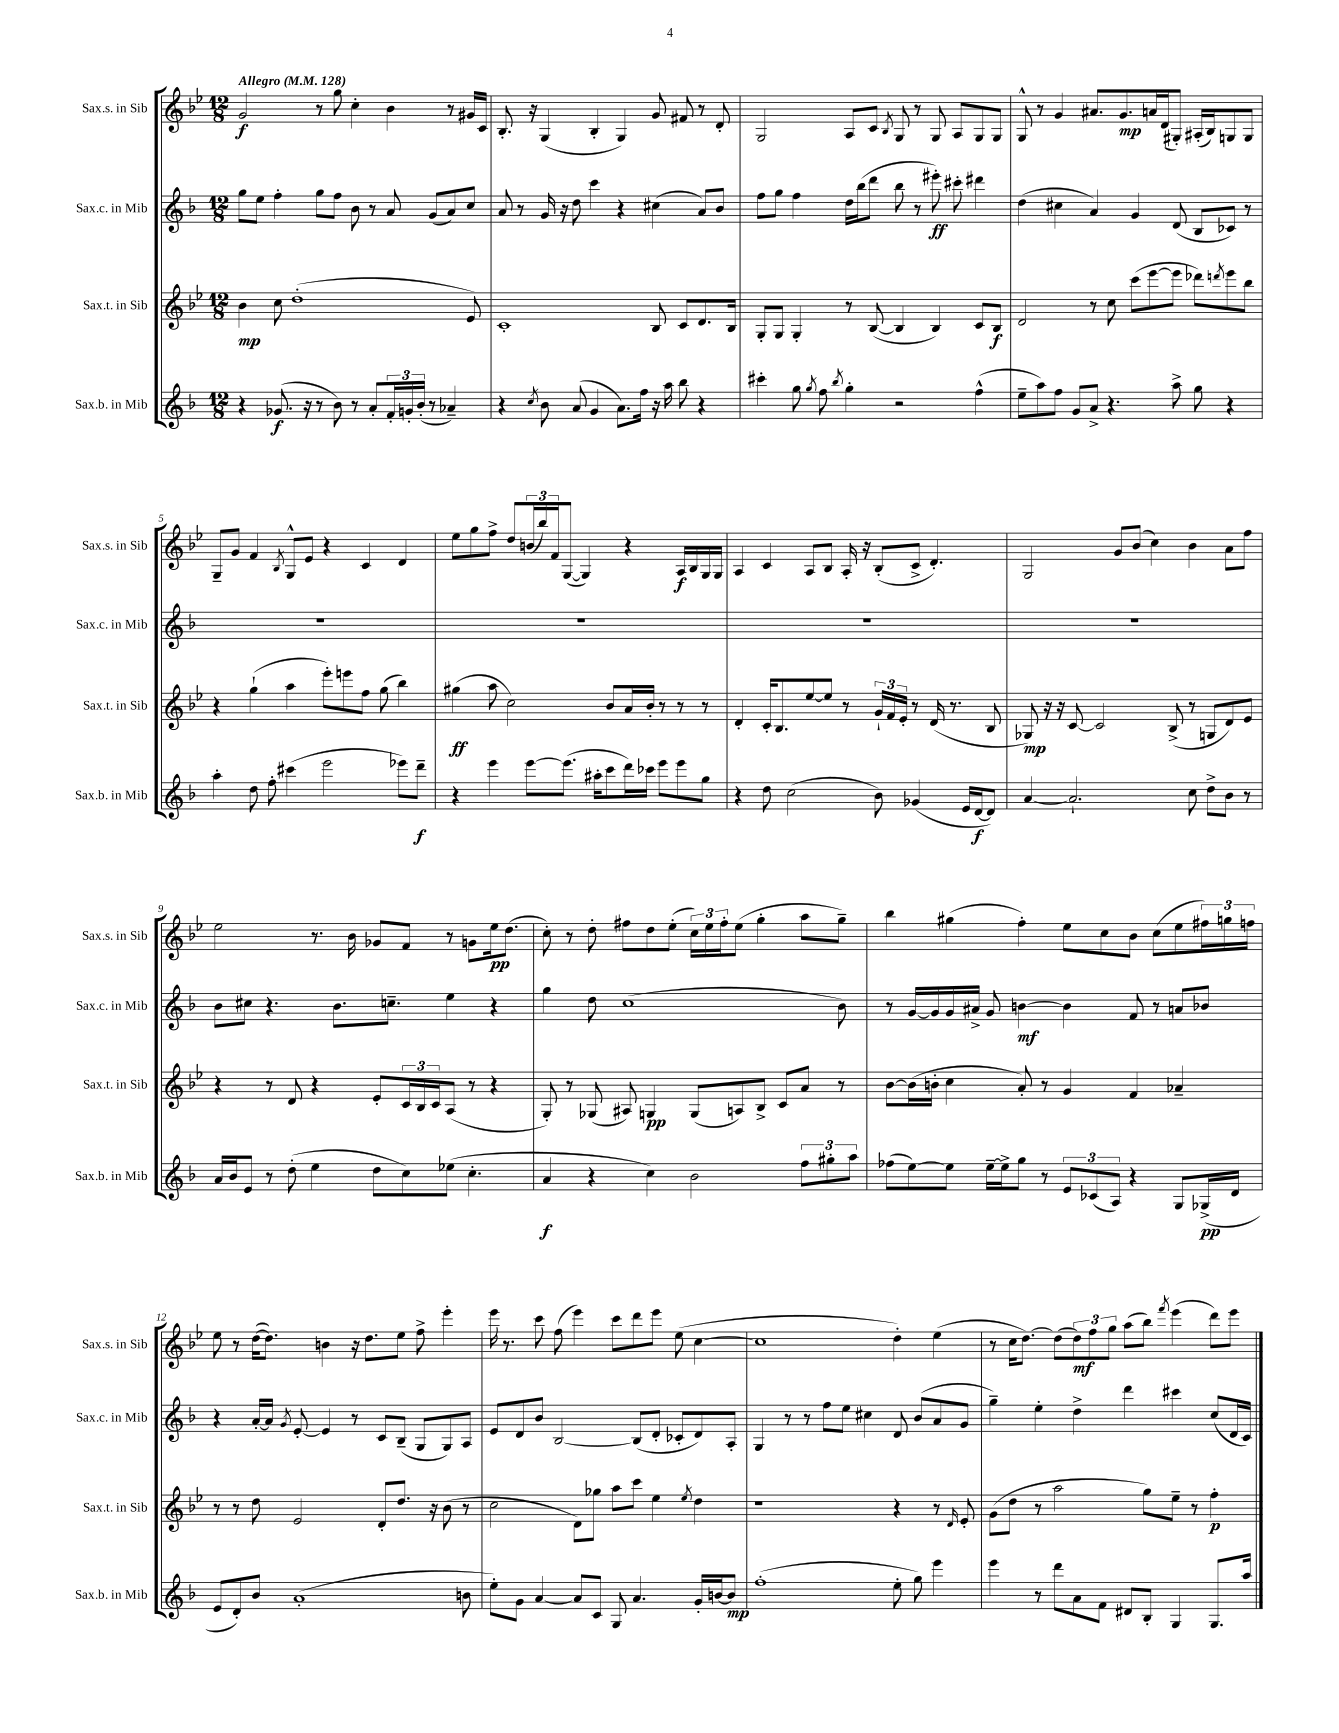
<<
\new StaffGroup <<
\new Staff = "s0" \with { instrumentName = "Sax.s. in Sib" shortInstrumentName = "Sax.s. in Sib" } {
    \clef treble \key bes \major \numericTimeSignature \time 12/8 \tempo "Allegro" 4 = 128
    g'2\f r8 g''8 c''4-. bes'4 r8 gis'16 c'16 |
    bes8.-. r16 g4( bes4-. g4) g'8 fis'8 r8 d'8-. |
    g2 a8 c'8 \acciaccatura { bes8 } g8 r8 g8 a8 g8 g8 |
    g8-^ r8 g'4 ais'8. g'8.\mp a'16 d'16( gis8-.) ais16-.( bes16) g8 g8 |
    g8-- g'8 f'4 \acciaccatura { bes8 } g8-^ ees'8 r4 c'4 d'4 |
    ees''8 g''8 f''8-> d''8 \tuplet 3/2 { b'16( bes''16) f'16 } g8~( g4) r4 a16\f bes16 g16 g16 |
    a4 c'4 a8 bes8 a16-. r16 bes8-.( c'8-> d'4.-.) |
    g2 g'8 bes'8( c''4) bes'4 a'8 f''8 |
    ees''2 r8. bes'16 ges'8 f'8 r8 g'8 ees''16\pp d''8.( |
    c''8-.) r8 d''8-. fis''8 d''8 ees''8-.( \tuplet 3/2 { c''16) ees''16 fis''16-. } ees''8( g''4-. a''8 g''8--) |
    bes''4 gis''4( f''4-.) ees''8 c''8 bes'8 c''8( ees''8 \tuplet 3/2 { fis''16) g''16 f''16 } |
    ees''8 r8 d''16~( d''8.) b'4 r16 d''8. ees''8 f''8-> ees'''4-. |
    ees'''16 r8. c'''8 f''8( ees'''4) c'''8 d'''8 ees'''8 ees''8( c''4~ |
    c''1 d''4-.) ees''4( |
    r8 c''16 d''8.~) d''8( \tuplet 3/2 { d''8\mf) f''8 g''8 } a''8( bes''8) \acciaccatura { f'''8 } ees'''4( d'''8) ees'''8 \bar "|." |
}
\new Staff = "s1" \with { instrumentName = "Sax.c. in Mib" shortInstrumentName = "Sax.c. in Mib" } {
    \clef treble \key f \major \numericTimeSignature \time 12/8
    g''8 e''8 f''4-. g''8 f''8 bes'8 r8 a'8 g'8( a'8) c''8 |
    a'8 r8 g'16 r16 d''8 c'''4 r4 cis''4( a'8) bes'8 |
    f''8 g''8 f''4 d''16 bes''16( d'''8 bes''8 r8 eis'''8-.\ff) cis'''8-. dis'''4 |
    d''4( cis''4 a'4) g'4 d'8( bes8 ces'8) r8 |
    R1. |
    R1. |
    R1. |
    R1. |
    bes'8 cis''8 r4. bes'8. c''8.-- e''4 r4 |
    g''4 d''8 c''1( bes'8) |
    r8 g'16~ g'16 g'16 ais'16-> g'8 b'4~\mf b'4 f'8 r8 a'8 bes'8 |
    r4 a'16~-. a'16 \acciaccatura { g'8 } e'8~-. e'4 r8 c'8 bes8--( g8 g8) a8 |
    e'8 d'8 bes'8 bes2~ bes8( d'8-. ces'8-. d'8) a8-. |
    g4 r8 r8 f''8 e''8 cis''4 d'8 bes'8( a'8 g'8 |
    g''4--) e''4-. d''4-> d'''4 cis'''4 c''8( d'16 c'16) \bar "|." |
}
\new Staff = "s2" \with { instrumentName = "Sax.t. in Sib" shortInstrumentName = "Sax.t. in Sib" } {
    \clef treble \key bes \major \numericTimeSignature \time 12/8
    bes'4\mp c''8 d''1-.( ees'8) |
    c'1-. bes8 c'8 d'8. bes16 |
    g8-. g8 g4-. r8 bes8~( bes4 bes4) c'8 bes8\f |
    d'2 r8 c''8 c'''8( ees'''8~ ees'''8 des'''8) \acciaccatura { d'''8 } ees'''8 bes''8 |
    r4 g''4-!( a''4 ees'''8-.) e'''8 f''8 g''8( bes''4) |
    gis''4\ff( a''8 c''2) bes'8 a'16 bes'16-. r8 r8 r8 |
    d'4-. c'16-. bes8. ees''8~ ees''8 r8 \tuplet 3/2 { g'16-! f'16 ees'16-. } r8 d'16( r8. bes8 |
    ges8\mp) r16 r16 c'8~ c'2 bes8->( r8 g8 d'8) ees'8 |
    r4 r8 d'8 r4 ees'8-. \tuplet 3/2 { c'16 bes16 c'16 } a8( r8 r4 |
    g8-.) r8 ges8( ais8) g4\pp g8( a8) bes8-> c'8 a'8 r8 |
    bes'8~ bes'16( b'16-. c''4 a'8-.) r8 g'4 f'4 aes'4-- |
    r8 r8 d''8 ees'2 d'8-. d''8. r16 bes'8( r8 |
    c''2 d'8) ges''8 a''8 c'''8 ees''4 \acciaccatura { ees''8 } d''4 |
    r1 r4 r8 \grace { d'16 } ees'8-. |
    g'8( d''8 r8 a''2 g''8) ees''8-- r8 f''4-.\p \bar "|." |
}
\new Staff = "s3" \with { instrumentName = "Sax.b. in Mib" shortInstrumentName = "Sax.b. in Mib" } {
    \clef treble \key f \major \numericTimeSignature \time 12/8
    r4 ges'8.\f( r16 r8 bes'8) r8 a'8-. \tuplet 3/2 { f'16-. g'16-. bes'16-.( } r8 aes'4--) |
    r4 \acciaccatura { c''8 } bes'8 a'8( g'4 a'8.) f''16 r16 a''16 bes''8 r4 |
    cis'''4-. g''8 \acciaccatura { g''8 } f''8 \acciaccatura { bes''8 } g''4-. r2 f''4-^( |
    e''8-- a''8) f''8 g'8 a'8-> r4. a''8-> g''8 r4 |
    a''4-. d''8 f''8-. cis'''4( e'''2 ees'''8) d'''8--\f |
    r4 e'''4 e'''8~ e'''8.( ais''16-. c'''8 d'''16) ces'''16 e'''8 e'''8 g''8 |
    r4 d''8 c''2( bes'8) ges'4( e'16 d'16~\f d'8) |
    a'4~ a'2.-! c''8 d''8-> bes'8 r8 |
    a'16 bes'16 e'8 r8 d''8-.( e''4 d''8 c''8) ees''8( c''4.-. |
    a'4\f r4 c''4) bes'2 \tuplet 3/2 { f''8 gis''8-. a''8 } |
    fes''8( e''8~) e''8 e''16~-- e''16-> g''8 r8 \tuplet 3/2 { e'8 ces'8( a8) } r4 g8 ges16->\pp( d'16 |
    e'8 d'8-.) bes'8 a'1-.( b'8 |
    e''8-.) g'8 a'4~ a'8 c'8 g8 a'4. g'16-. b'16~ b'8\mp |
    f''1-.( e''8-. g''8) e'''4 |
    e'''4 r8 d'''8 a'8 f'8 dis'8 bes8-. g4 g8. a''16 \bar "|." |
}
>>
>>
